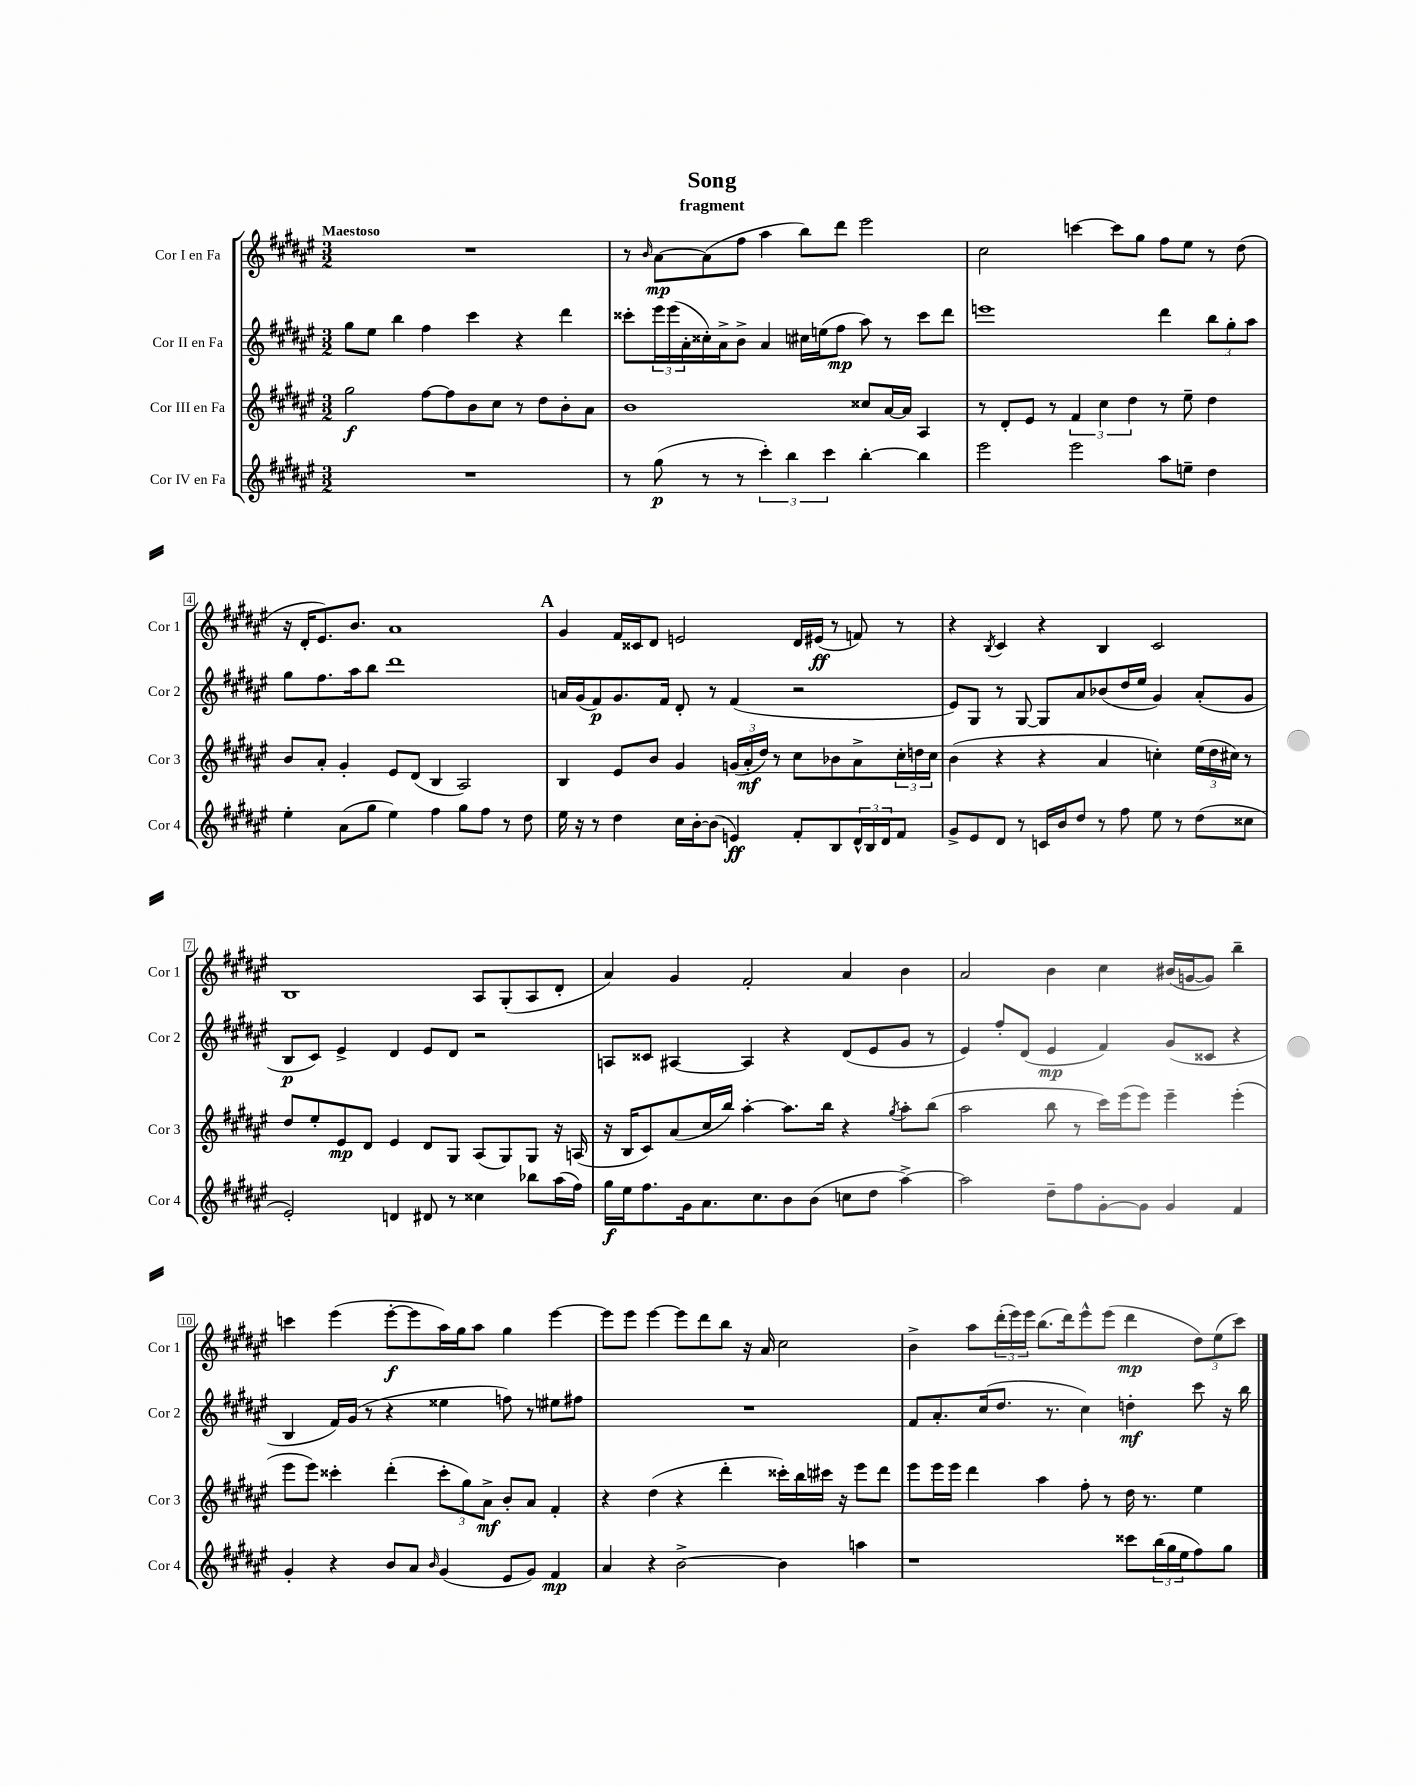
\header { title = "Song" subtitle = "fragment" }
<<
\new StaffGroup <<
\new Staff = "s0" \with { instrumentName = "Cor I en Fa" shortInstrumentName = "Cor 1" } {
    \clef treble \key fis \major \numericTimeSignature \time 3/2 \tempo "Maestoso"
    R1. |
    r8 \grace { b'16 } ais'8~\mp ais'8( fis''8 ais''4 b''8) dis'''8 eis'''2 |
    cis''2 c'''4~ c'''8 gis''8 fis''8 eis''8 r8 dis''8( |
    r16 dis'16-. eis'8.) b'8. ais'1 |
    \mark \markup { \bold "A" } gis'4 fis'16 cisis'16 dis'8 e'2 dis'16 eis'16\ff( r8 f'8) r8 |
    r4 \acciaccatura { b8 } cis'4 r4 b4 cis'2 |
    b1 ais8 gis8-.( ais8 dis'8-. |
    ais'4) gis'4 fis'2-. ais'4 b'4 |
    ais'2 b'4 cis''4 bis'16( g'16~ g'8) b''4-- |
    c'''4 eis'''4( eis'''8~-.\f eis'''8 ais''16) gis''16 ais''8 gis''4 eis'''4~ |
    eis'''8 eis'''8 eis'''4~ eis'''8 dis'''8 b''8 r16 ais'16 cis''2 |
    b'4-> ais''8 \tuplet 3/2 { dis'''16-.( eis'''16) eis'''16 } b''8.( dis'''16) eis'''8-^ eis'''8( dis'''4\mp \tuplet 3/2 { dis''8) eis''8( cis'''8) } \bar "|." |
}
\new Staff = "s1" \with { instrumentName = "Cor II en Fa" shortInstrumentName = "Cor 2" } {
    \clef treble \key fis \major \numericTimeSignature \time 3/2
    gis''8 eis''8 b''4 fis''4 cis'''4 r4 dis'''4 |
    cisis'''8-. \tuplet 3/2 { eis'''16 eis'''16( ais'16-. } cisis''16-.) ais'16-> b'8-> ais'4 cis''16 e''16( fis''8\mp ais''8) r8 cisis'''8 dis'''8 |
    e'''1 dis'''4 \tuplet 3/2 { b''8 gis''8-. ais''8 } |
    gis''8 fis''8. ais''16 b''8 dis'''1 |
    \mark \markup { \bold "A" } a'16 gis'16( fis'8\p) gis'8. fis'16 dis'8-. r8 fis'4( r2 |
    eis'8) gis8 r8 gis8~ gis8 ais'8 bes'8( dis''16 eis''16 gis'4) ais'8-.( gis'8 |
    b8\p cis'8) eis'4-> dis'4 eis'8 dis'8 r2 |
    a8 cisis'8 ais4~ ais4 r4 dis'8( eis'8 gis'8 r8 |
    eis'4) fis''8-. dis'8( eis'4\mp fis'4) gis'8( cisis'8 r4 |
    b4 fis'16) gis'16( r8 r4 eisis''4 f''8) r8 eis''8 fis''8 |
    R1. |
    fis'8 ais'8.-. cis''16( dis''8. r8. cis''4) d''4-.\mf cis'''8 r16 b''16 \bar "|." |
}
\new Staff = "s2" \with { instrumentName = "Cor III en Fa" shortInstrumentName = "Cor 3" } {
    \clef treble \key fis \major \numericTimeSignature \time 3/2
    gis''2\f fis''8~ fis''8 b'8 cis''8 r8 dis''8 b'8-. ais'8 |
    b'1 cisis''8 ais'16~ ais'16 ais4 |
    r8 dis'8-. eis'8 r8 \tuplet 3/2 { fis'4 cis''4 dis''4 } r8 eis''8-- dis''4 |
    b'8 ais'8-. gis'4-. eis'8 dis'8( b4 ais2) |
    \mark \markup { \bold "A" } b4 eis'8 b'8 gis'4 \tuplet 3/2 { g'16( ais'16-.\mf dis''16) } r8 cis''8 bes'8 ais'8-> \tuplet 3/2 { cis''16-. d''16 cis''16 } |
    b'4( r4 r4 ais'4 c''4-.) \tuplet 3/2 { eis''16( dis''16 cis''16) } r8 |
    dis''8 eis''8-. eis'8\mp dis'8 eis'4 dis'8 gis8 ais8( gis8) gis8 r16 a16( |
    r16 b16 cis'8) ais'8( cis''16 b''16) ais''4~-. ais''8. b''16 r4 \acciaccatura { gis''8 } ais''8-. b''8( |
    ais''2 b''8 r8 cis'''16) eis'''16( eis'''8) eis'''4-- eis'''4-.( |
    eis'''8 eis'''8) cisis'''4-. dis'''4-.( \tuplet 3/2 { cisis'''8-. gis''8) ais'8->\mf } b'8-. ais'8 fis'4-. |
    r4 dis''4( r4 dis'''4-. cisis'''16-.) b''16 cis'''16 r16 eis'''8 dis'''8 |
    eis'''8 eis'''16 eis'''16 dis'''4 ais''4 fis''8-. r8 dis''16 r8. eis''4 \bar "|." |
}
\new Staff = "s3" \with { instrumentName = "Cor IV en Fa" shortInstrumentName = "Cor 4" } {
    \clef treble \key fis \major \numericTimeSignature \time 3/2
    R1. |
    r8 gis''8\p( r8 r8 \tuplet 3/2 { cis'''4-.) b''4 cis'''4 } b''4~-. b''4 |
    eis'''2 eis'''2 ais''8 e''8-- dis''4 |
    eis''4-. ais'8( gis''8 eis''4) fis''4 gis''8 fis''8 r8 dis''8 |
    \mark \markup { \bold "A" } eis''16 r16 r8 dis''4 cis''16 b'16~-. b'8( e'4\ff) fis'8-. b8 \tuplet 3/2 { dis'16-^ b16 dis'16 } fis'8 |
    gis'8-> eis'8 dis'8 r8 c'16 b'16 dis''8 r8 fis''8 eis''8 r8 dis''8( cisis''8 |
    eis'2-.) d'4 dis'8 r8 cisis''4 bes''8 ais''16( fis''16) |
    gis''16\f eis''16 fis''8. gis'16 ais'8. cis''8. b'8 b'8( c''8 dis''8 ais''4~->) |
    ais''2 dis''8-- fis''8 gis'8~-. gis'8 gis'4 fis'4 |
    gis'4-. r4 b'8 ais'8 \grace { b'16 } gis'4( eis'8 gis'8) fis'4\mp |
    ais'4 r4 b'2~-> b'4 a''4 |
    r1 cisis'''8 \tuplet 3/2 { b''16( gis''16 eis''16 } fis''8) gis''8 \bar "|." |
}
>>
>>
\layout { \context { \Score \override BarNumber.stencil = #(make-stencil-boxer 0.1 0.3 ly:text-interface::print) } }
